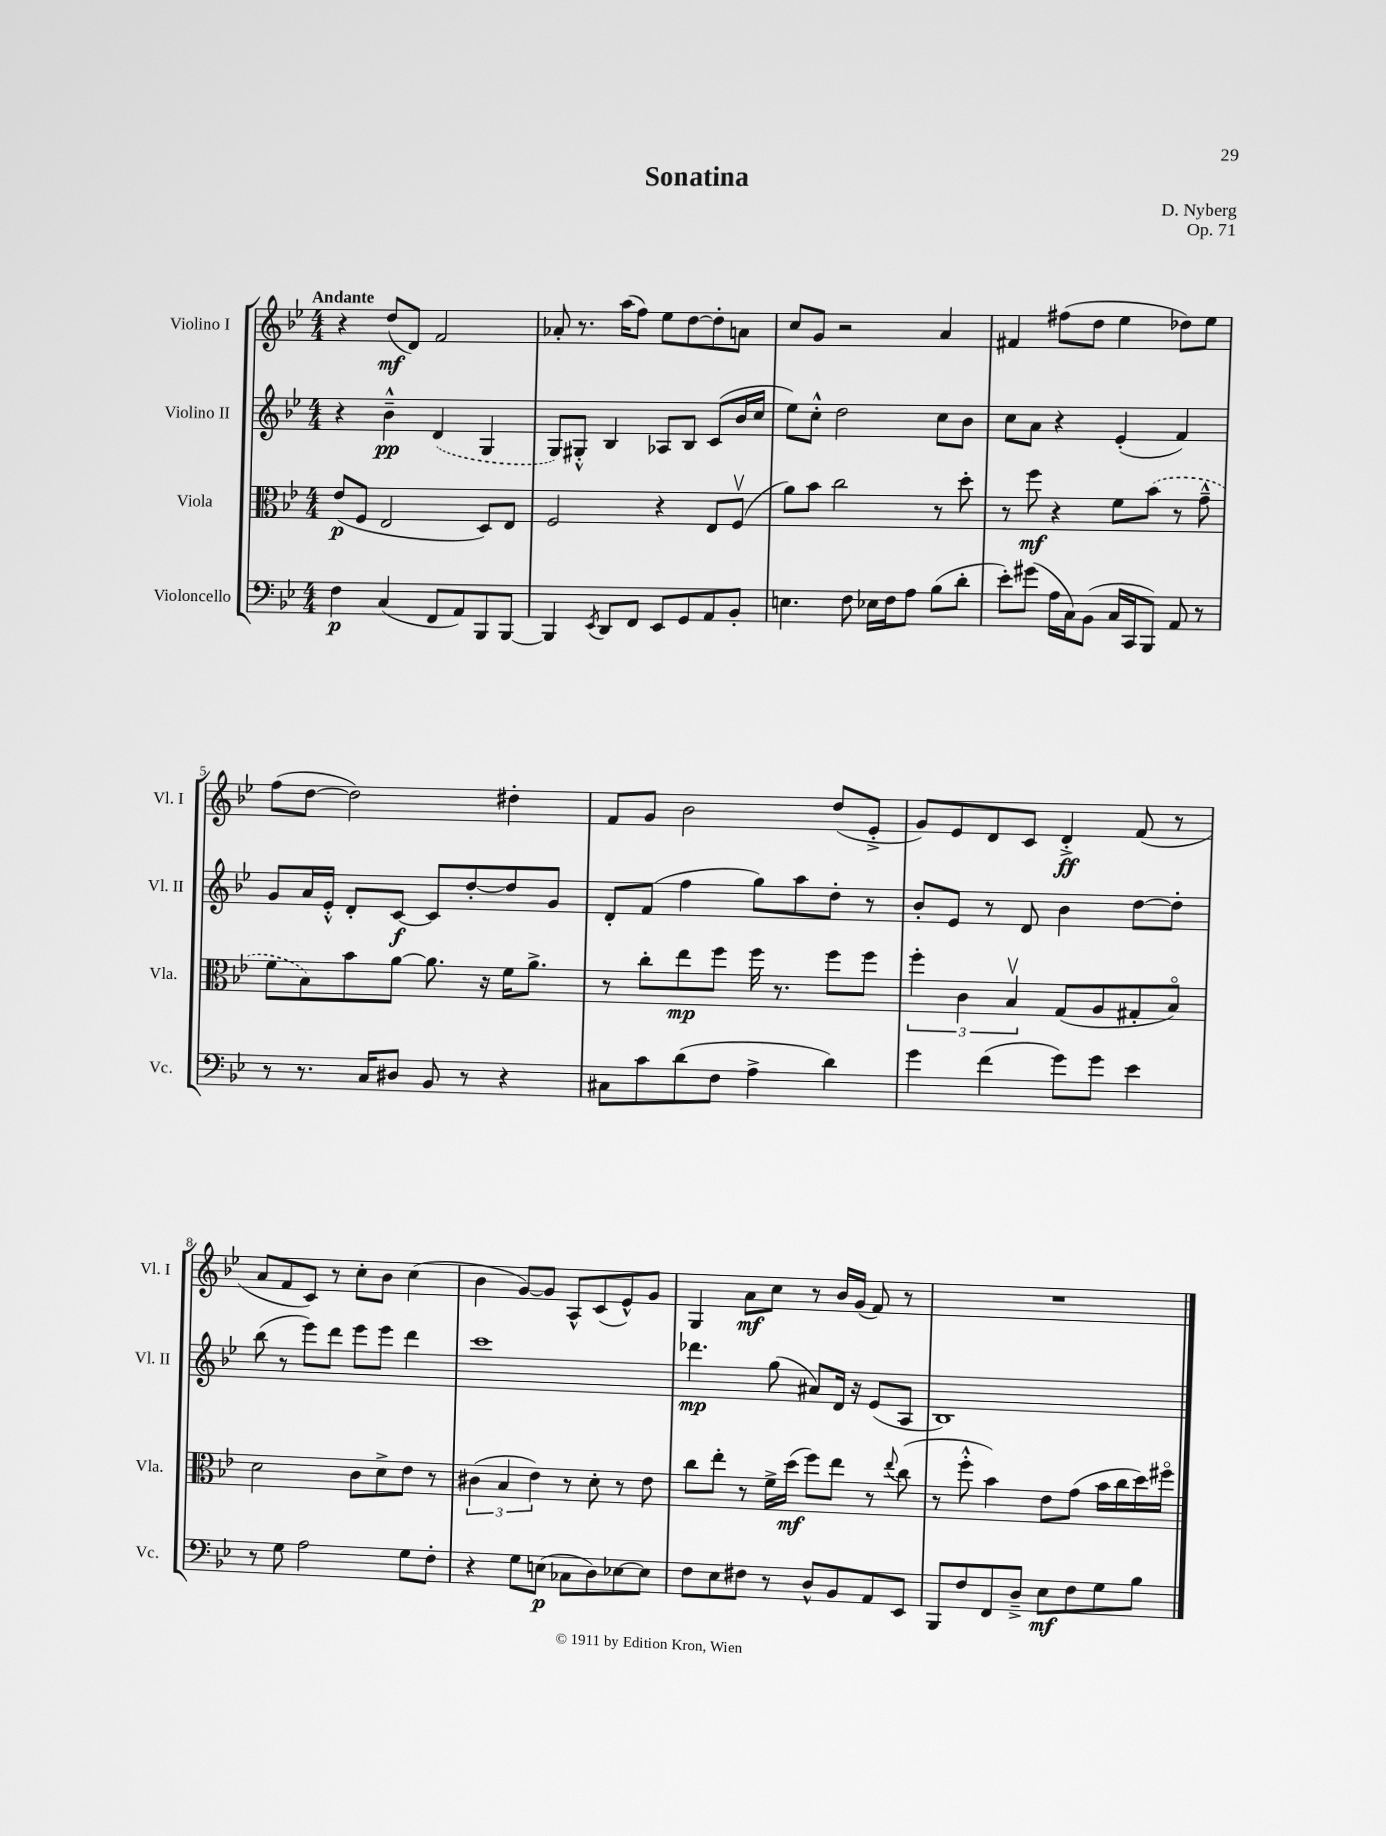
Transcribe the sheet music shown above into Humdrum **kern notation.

**kern	**kern	**kern	**kern
*staff4	*staff3	*staff2	*staff1
*clefF4	*clefC3	*clefG2	*clefG2
*k[b-e-]	*k[b-e-]	*k[b-e-]	*k[b-e-]
*M4/4	*M4/4	*M4/4	*M4/4
4F	(8e-	4r	4r
.	8F	.	.
(4C	2E-	4b-~^^	(8dd
.	.	.	8d)
8FF	.	(4d	2f
8AA)	.	.	.
8BBB-	8D)	4G	.
[8BBB-	8E-	.	.
=	=	=	=
4BBB-]	2F	8G)	8a-'
.	.	8G#'^^	8.r
8qEE-	.	.	.
8DD	.	4B-	.
.	.	.	(16aa
8FF	.	.	8ff)
8EE-	4r	8A-	8ee-
8GG	.	8B-	[8dd
8AA	8E-	(8c	8dd']
8BB-'	(8Fv	16b-	8a
.	.	16cc	.
=	=	=	=
4.E	8a)	8ee-)	8cc
.	8b-	8cc'^^	8g
.	2cc	2dd	2r
8F	.	.	.
16E-	.	.	.
16F	.	.	.
8A	.	.	.
(8B-	8r	8cc	4a
8d'	8dd'	8b-	.
=	=	=	=
8e-')	8r	8cc	4f#
(8g#	8ff	8a	.
16A	4r	4r	(8ff#
16C)	.	.	.
(8BB-	.	.	8dd
16C	8f	(4e-'	4ee-
16CC	.	.	.
8BBB-)	(8b-	.	.
8AA	8r	4f)	8dd-)
8r	8g~^^	.	8ee-
=	=	=	=
8r	8f	8g	(8ff
8.r	8B-)	16a	[8dd
.	.	16e-'^^	.
.	8b-	8d'	2dd])
16C	.	.	.
8D#	[8a	[8c	.
8BB-	8.a]	8c]	.
8r	.	[8dd'	.
.	16r	.	.
4r	16f	8dd]	4dd#'
.	8.a^	.	.
.	.	8g	.
=	=	=	=
8C#	8r	8d'	8f
8c	8cc'	(8f	8g
(8d	8ee-	4ff	2b-
8F	8ff	.	.
4A^	16ff	8gg)	.
.	8.r	.	.
.	.	8aa	.
4d)	8ff	8dd'	(8dd
.	8ff	8r	8e-'^
=	=	=	=
4g	6ff'	8b-'	8g)
.	.	8e-	8e-
.	6c	.	.
(4f	.	8r	8d
.	6B-v	.	.
.	.	8d	8c
8g)	(8G	4b-	4d'^
8g	8A	.	.
4e-	8G#'	[8dd	(8f
.	8B-o)	8dd']	8r
=	=	=	=
8r	2d	(8bb-	8a
8G	.	8r	8f
2A	.	8eee-)	8c)
.	.	8ddd	8r
.	8c	8eee-	8cc'
.	8d^	8eee-	8b-
8G	8e-	4ddd	(4cc
8F'	8r	.	.
=	=	=	=
4r	(6c#	1ccc	4b-
.	6B-	.	.
8G	.	.	[8g)
.	6e-)	.	.
(8E	.	.	8g]
8C-	8r	.	8A^^
8D)	8d'	.	(8c
[8E-	8r	.	8e-^^)
8E-]	8e-	.	8g
=	=	=	=
8F	8cc	4.ddd-	4G
8E-	8ee-'	.	.
8F#	8r	.	8a
8r	16f^	(8gg	8cc
.	(16dd	.	.
8D^^	8ff)	8a#)	8r
8BB-	8ee-	16d	16b-
.	.	16r	(16g
8AA	8r	(8e-	8f)
.	8qqee-	.	.
8EE-	(8cc	8A	8r
=	=	=	=
8BBB-	8r	1B-)	1r
8F	8ff'^^	.	.
8FF	4b-)	.	.
8D~^	.	.	.
8E-	8e-	.	.
8F	(8g	.	.
8G	16b-	.	.
.	16cc	.	.
8B-	16dd)	.	.
.	16ff#o	.	.
==	==	==	==
*-	*-	*-	*-
